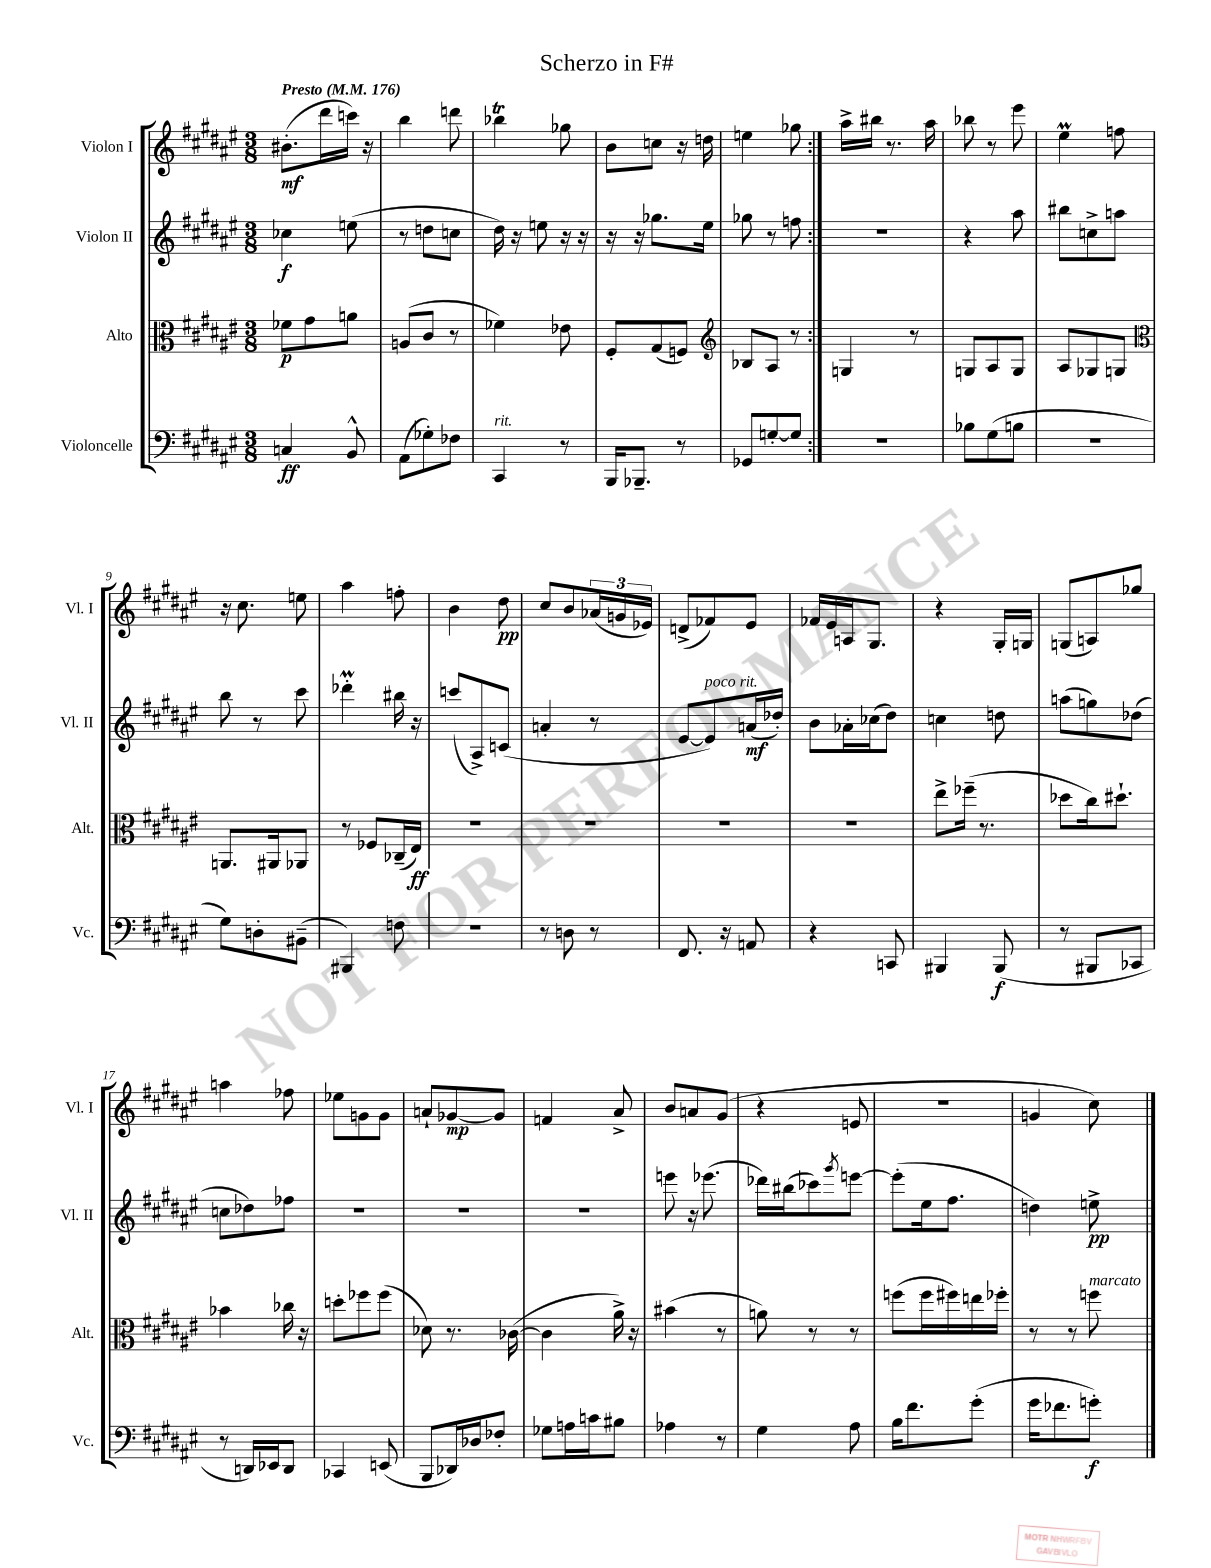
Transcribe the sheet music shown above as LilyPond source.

\header { title = "Scherzo in F#" }
<<
\new StaffGroup <<
\new Staff = "s0" \with { instrumentName = "Violon I" shortInstrumentName = "Vl. I" } {
    \clef treble \key fis \major \numericTimeSignature \time 3/8 \tempo "Presto" 4 = 176
    \repeat volta 2 { bis'8.-.\mf( dis'''16 c'''16) r16 |
    b''4 d'''8 |
    bes''4\trill ges''8 |
    b'8 c''8 r16 d''16 |
    e''4 ges''8 | }
    ais''16-> bis''16 r8. ais''16 |
    bes''8 r8 eis'''8 |
    eis''4\prall f''8 |
    r16 cis''8. e''8 |
    ais''4 f''8-. |
    b'4 dis''8\pp |
    cis''8 b'8 \tuplet 3/2 { aes'16( g'16 ees'16) } |
    d'8->( fes'8) eis'8 |
    fes'16 eis'16 a16 gis8. |
    r4 gis16-. g16 |
    g8( a8) ges''8 |
    a''4 fes''8 |
    ees''8 g'8 g'8 |
    a'8-! ges'8~\mp ges'8 |
    f'4 ais'8-> |
    b'8 a'8 gis'8( |
    r4 e'8 |
    R4. |
    g'4 cis''8) \bar "|." |
}
\new Staff = "s1" \with { instrumentName = "Violon II" shortInstrumentName = "Vl. II" } {
    \clef treble \key fis \major \numericTimeSignature \time 3/8
    \repeat volta 2 { ces''4\f e''8( |
    r8 d''8 c''8 |
    dis''16) r16 e''8 r16 r16 |
    r16 r16 ges''8. eis''16 |
    ges''8 r8 f''8 | }
    R4. |
    r4 ais''8 |
    bis''8 c''8-> a''8 |
    b''8 r8 cis'''8 |
    des'''4-.\prall bis''16 r16 |
    c'''8( ais8->) c'8( |
    a'4-. r8 |
    eis'8~ eis'8^\markup { \italic "poco rit." }) a'16\mf( des''16-.) |
    b'8 aes'16-. ces''16( dis''8) |
    c''4 d''8 |
    a''8( g''8) des''8( |
    c''8 des''8) fes''8 |
    R4. |
    R4. |
    R4. |
    e'''8 r16 ees'''8.( |
    des'''16) bis''16( ces'''8) \acciaccatura { gis'''8 } e'''8~ |
    e'''8-.( eis''16 fis''8. |
    d''4) e''8->\pp \bar "|." |
}
\new Staff = "s2" \with { instrumentName = "Alto" shortInstrumentName = "Alt." } {
    \clef alto \key fis \major \numericTimeSignature \time 3/8
    \repeat volta 2 { fes'8\p gis'8 a'8 |
    a8( cis'8 r8 |
    fes'4) ees'8 |
    fis8-. gis8( f8) |
    \clef treble bes8 ais8 r8 | }
    g4 r8 |
    g8 ais8 g8 |
    ais8 ges8 g8 |
    \clef alto a,8. ais,16 aes,8 |
    r8 fes8 ces16--( eis16\ff) |
    R4. |
    R4. |
    R4. |
    R4. |
    eis''8-> fes''16--( r8. |
    des''8 cis''16) dis''8.-! |
    bes'4 ces''16 r16 |
    d''8-. fes''8 fes''8( |
    des'8) r8. ces'16~( |
    ces'4 ais'16->) r16 |
    bis'4( r8 |
    a'8) r8 r8 |
    f''8( f''16 fis''16) e''16 fes''16-. |
    r8 r8 f''8^\markup { \italic "marcato" } \bar "|." |
}
\new Staff = "s3" \with { instrumentName = "Violoncelle" shortInstrumentName = "Vc." } {
    \clef bass \key fis \major \numericTimeSignature \time 3/8
    \repeat volta 2 { c4\ff b,8-^ |
    ais,8( ges8-.) fes8 |
    cis,4^\markup { \italic "rit." } r8 |
    b,,16 bes,,8.-- r8 |
    ges,8 g8~-. g8 | }
    r4. |
    bes8 gis8( b8 |
    R4. |
    gis8) d8-. bis,8--( |
    bis,,4) f8 |
    R4. |
    r8 d8 r8 |
    fis,8. r16 a,8 |
    r4 c,8 |
    bis,,4 bis,,8\f( |
    r8 bis,,8 ces,8 |
    r8 d,16) ees,16 d,8 |
    ces,4 e,8( |
    b,,8 des,16) des16 fes8-. |
    ges8 a16 c'16 bis8 |
    aes4 r8 |
    gis4 ais8 |
    b16 fis'8. gis'8-.( |
    gis'16 fes'8. g'8-.\f) \bar "|." |
}
>>
>>
